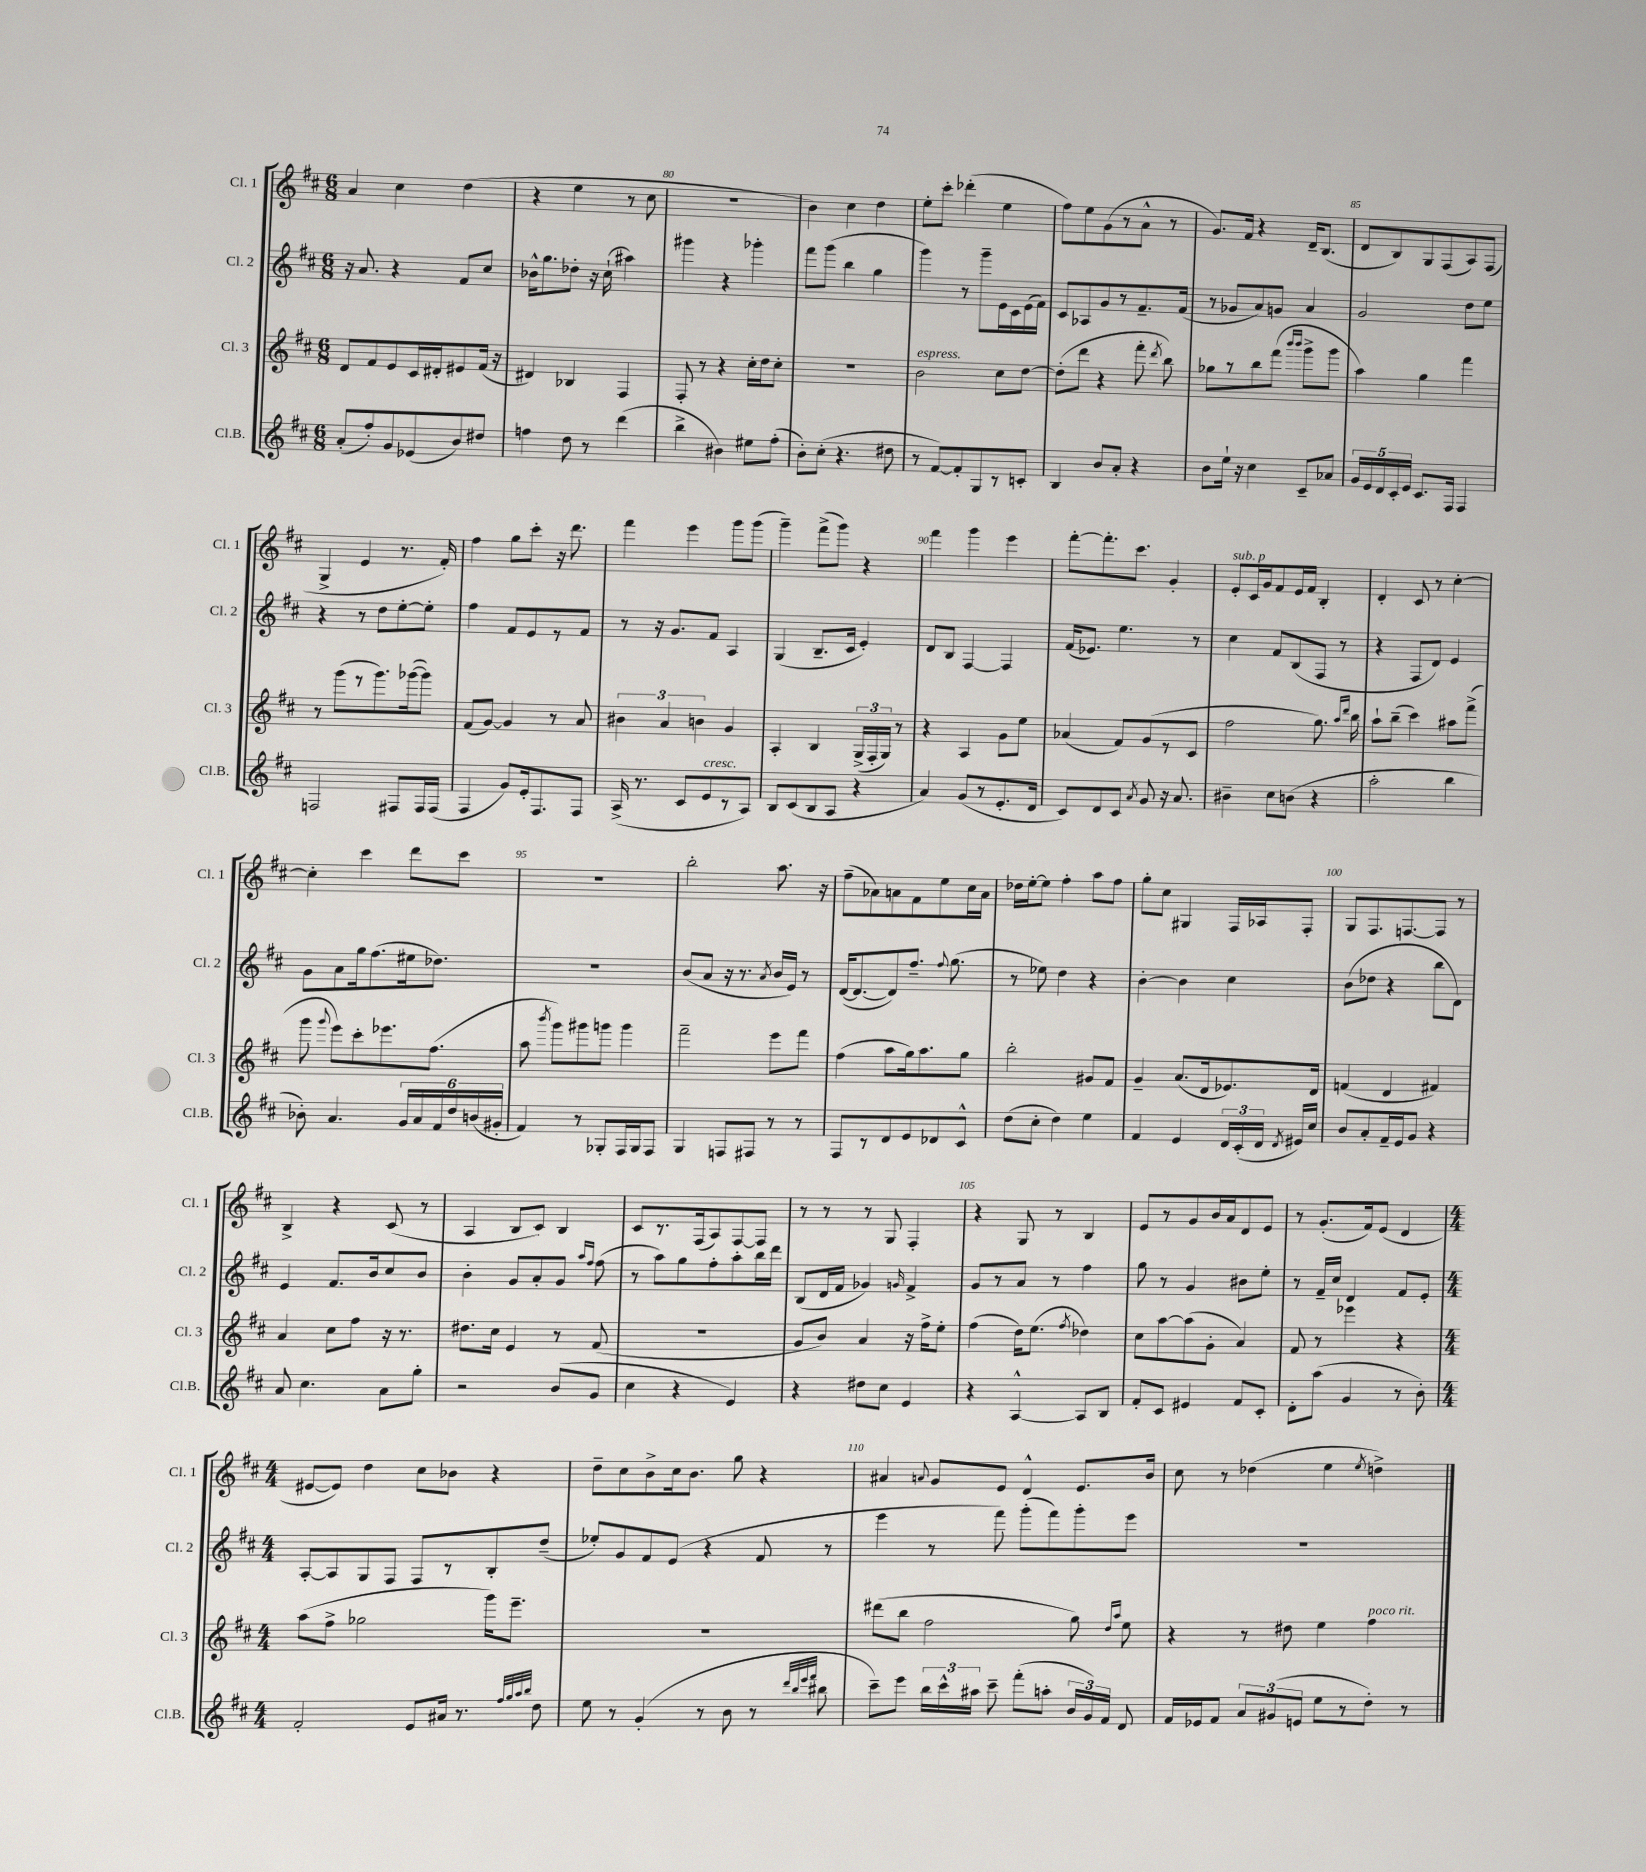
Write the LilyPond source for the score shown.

<<
\new StaffGroup <<
\new Staff = "s0" \with { instrumentName = "Cl. 1" shortInstrumentName = "Cl. 1" } {
    \clef treble \key d \major \numericTimeSignature \time 6/8
    \autoBeamOff a'4 cis''4 d''4( |
    r4 e''4 r8 cis''8 |
    R2. |
    b'4) cis''4 d''4 |
    e''8[-. cis'''8]-. des'''4-.( e''4 |
    fis''8[) e''8 g'8( r8 a'8]-^ r8 |
    g'8.[) fis'16] r4 d'16[-- b8.]( |
    d'8[ b8) g8 fis8( a8) fis8]( |
    g4-> e'4 r8. fis'16-.) |
    fis''4 g''8[ cis'''8]-. r16 d'''8. |
    fis'''4 e'''4 g'''8[ g'''8]( |
    g'''4--) fis'''8[->( g'''8]) r4 |
    fis'''4 g'''4 e'''4 |
    fis'''8[~-. fis'''8.-. cis'''8.] g'4-. |
    e'8[-.^\markup { \italic "sub. p" } cis'16 g'16 fis'8 e'16 fis'16] b4-. |
    d'4-. cis'8 r8 cis''4~-. |
    cis''4-. cis'''4 d'''8[ cis'''8] |
    R2. |
    b''2-. a''8. r16 |
    fis''8[--( aes'8) a'8 fis'8 e''8 cis''16 a'16] |
    des''16[ e''16~-. e''8] fis''4-. a''8[ fis''8] |
    g''8[-. cis''8] gis4 fis16[ aes16 fis8]-. |
    g8[ fis8. f8.~ f8] r8 |
    b4-> r4 cis'8( r8 |
    a4 b8[ cis'8]) b4 |
    cis'8[ r8. fis16( a8) fis8~ fis8] |
    r8 r8 r8 g8 fis4-. |
    r4 g8 r8 b4 |
    e'8[ r8 g'8 b'16 a'16 d'8 e'8] |
    r8 g'8.[-.( fis'16) e'8]( d'4 |
    \numericTimeSignature \time 4/4 eis'8[~ eis'8]) d''4 cis''8[ bes'8] r4 |
    d''8[-- cis''8 b'8-> cis''16 b'8.] g''8 r4 |
    ais'4 \appoggiatura { a'8 } g'8[ e'8] d'4-^ e'8.[ b'16] |
    cis''8 r8 des''4( e''4 \acciaccatura { e''8 } d''4->) \bar "|." |
}
\new Staff = "s1" \with { instrumentName = "Cl. 2" shortInstrumentName = "Cl. 2" } {
    \clef treble \key d \major \numericTimeSignature \time 6/8
    \autoBeamOff r16 a'8. r4 fis'8[ cis''8] |
    bes'16[-^ g''8. des''8]-. r16 cis''16-!( ais''4) |
    gis'''4 r4 ges'''4-. |
    fis'''8[ g'''8]( b''4 g''4 |
    g'''4) r8 g'''8[-- e'16 cis'16 e'16( fis'16]) |
    cis'8[ aes8 g'8 r8 fis'8.-- fis'16]( |
    r8 ges'8[ a'8) g'8] a'4 |
    g'2 d''8[ e''8] |
    r4 r8 d''8[ e''8~-. e''8]-. |
    fis''4 fis'8[ e'8 r8 fis'8] |
    r8 r16 g'8.[ fis'8] a4 |
    g4( b8.[-- cis'16] e'4-.) |
    d'8[ b8] fis4~ fis4 |
    fis'16[( ees'8.]) e''4. r8 |
    cis''4 fis'8[ b8( fis8] r8 |
    r4 fis8[ d'8]) e'4 |
    g'8[ a'8 g''16 fis''8.( eis''16 des''8.]) |
    R2. |
    b'8[( a'8] r16 r8. \acciaccatura { a'8 } b'16[ e'16]) r8 |
    d'16[~( d'8.~ d'8) fis''8.]-- \appoggiatura { fis''8 } g''8.( |
    r8 ees''8) d''4 r4 |
    b'4~-. b'4 cis''4 |
    b'8[( des''8] r4 b''8[ d'8]) |
    e'4 fis'8.[ b'16 cis''8 b'8] |
    b'4-. g'8[ a'8-. g'8] \grace { a''16[ fis''16] } fis''8( |
    r8 a''8[) g''8 fis''8-. a''8-. b''16 d'''16] |
    b8[( d'16 fis'16] ges'4) \grace { g'16 } fis'4-> |
    g'8[ r8 a'8] r8 fis''4 |
    g''8 r8 g'4 bis'8[ e''8]-. |
    r8 fis'16[-- cis''16] d'4 fis'8[ e'8]-. |
    \numericTimeSignature \time 4/4 a8[~-. a8 g8 fis8] fis8[ r8 b8-. d''8]--( |
    ees''8[-.) g'8 fis'8 e'8]( r4 fis'8 r8 |
    e'''4 r8 fis'''8) g'''8[-.( fis'''8) g'''8-. e'''8] |
    R1 \bar "|." |
}
\new Staff = "s2" \with { instrumentName = "Cl. 3" shortInstrumentName = "Cl. 3" } {
    \clef treble \key d \major \numericTimeSignature \time 6/8
    \autoBeamOff d'8[ fis'8 e'8 cis'16 dis'16-. eis'8 fis'16]( r16 |
    dis'4) bes4 fis4 |
    fis8-. r8 r4 cis''16[-. d''16 cis''8]-. |
    R2. |
    b'2^\markup { \italic "espress." } cis''8[ d''8]~ |
    d''8[-.( d'''8] r4 fis'''8-. \acciaccatura { d'''8 } b''8) |
    ges''8[ r8 b''8 fis'''8]( \grace { b'''16[ b'''16] } g'''8[-> g'''8] |
    a''4) g''4 fis'''4 |
    r8 g'''8[( r8 g'''8.) ges'''16~( ges'''8]) |
    fis'8[( g'8]~) g'4 r8 a'8 |
    \tuplet 3/2 { bis'4 a'4 b'4 } g'4 |
    a4-. b4 \tuplet 3/2 { g16[->( fis16-. g16]) } r8 |
    r4 a4 g'8[ e''8] |
    aes'4( fis'8[) g'8( r8 cis'8] |
    fis''2 g''8.) \grace { a''16[ d'''16] } b''16 |
    a''8[-! b''8]--( cis'''4) ais''8[ fis'''8]->( |
    g'''8 \appoggiatura { g'''8 } e'''8[) cis'''8-. ees'''8. fis''8.]( |
    a''8 \acciaccatura { b'''8 } g'''8[) gis'''8 g'''8] g'''4 |
    fis'''2-- e'''8[ fis'''8] |
    fis''4( a''8[ g''16) a''8. g''8] |
    b''2-. gis'8[ fis'8] |
    g'4-- a'8.[( d'16 ees'8.) d'16] |
    f'4( d'4 fis'4) |
    a'4 cis''8[ fis''8] r16 r8. |
    dis''8.[ cis''16] e'4 r8 fis'8( |
    R2. |
    g'8[ b'8]) a'4 r16 fis''16[-> e''8]-. |
    fis''4( d''16[) e''8.]( \acciaccatura { fis''8 } des''4) |
    cis''8[ a''8~ a''8( g'8]-. a'4) |
    fis'8 r8 ees'''4 r4 |
    \numericTimeSignature \time 4/4 a''8[( fis''8]-> ges''2 g'''16[) e'''8.]-- |
    R1 |
    dis'''8[( b''8] fis''2 g''8) \grace { d''16[ a''16] } e''8 |
    r4 r8 dis''8 e''4 fis''4^\markup { \italic "poco rit." } \bar "|." |
}
\new Staff = "s3" \with { instrumentName = "Cl.B." shortInstrumentName = "Cl.B." } {
    \clef treble \key d \major \numericTimeSignature \time 6/8
    \autoBeamOff a'8[-.( fis''8-.) g'8 ees'8( b'8) dis''8] |
    f''4 d''8 r8 d'''4( |
    b''4-> bis'4) eis''8[ fis''8]-.( |
    b'8[-.) cis''8]-.( r4. dis''8 |
    r8 fis'8[~) fis'8-. g8 r8 c'8]-. |
    b4 b'8[ a'8]-. r4 |
    b'8[ e''16]-! r16 cis''4 cis'8[-- aes'8] |
    \tuplet 5/4 { g'16[ e'16 d'16 cis'16-. e'16] } cis'8.[ fis16] fis4 |
    f2 fis8[ fis16 fis16]( |
    fis4 g'8[) e'16-. fis8. fis8] |
    a16->( r8. cis'8[ e'8^\markup { \italic "cresc." } r8 a8]) |
    b8[ cis'8( b8 a8] r4 |
    a'4) g'8[( r8 e'8.-. d'16] |
    cis'8[) d'8 cis'8] \acciaccatura { a'8 } g'8 r16 a'8. |
    bis'4-- cis''8[ b'8]( r4 |
    a''2-. b''4 |
    bes'8-.) a'4. \tuplet 6/4 { g'16[ a'16 fis'16 d''16 b'16( gis'16]-. } |
    fis'4) r8 ges8[-. fis16 ges16 fis8] |
    g4 f8[ fis8] r8 r8 |
    fis8[ r8 d'8 e'8 des'8 cis'8]-^ |
    d''8[( cis''8]-. d''4) e''4 |
    fis'4 e'4 \tuplet 3/2 { d'16[ cis'16-.( d'16] } \acciaccatura { d'8 } eis'16[) cis''16] |
    b'8[ a'8-. fis'16-- e'16 g'8] r4 |
    a'8 cis''4. a'8[ g''8]-. |
    r2 b'8[( g'8] |
    cis''4 r4 e'4) |
    r4 dis''8[ cis''8] e'4 |
    r4 a4~-^ a8[ b8] |
    fis'8[-. cis'8] eis'4 fis'8[ cis'8]-. |
    d'8[-. a''8]( g'4 r8 b'8-.) |
    \numericTimeSignature \time 4/4 fis'2-. e'8[ ais'16] r8. \grace { fis''32[ g''32 a''32 b''32] } d''8 |
    e''8 r8 g'4-.( r8 b'8 r8 \grace { d'''32[ b''32 e'''32 fis'''32] } bis''8 |
    cis'''8[--) e'''8] \tuplet 3/2 { b''16[ cis'''16-^ ais''16] } cis'''8-- fis'''8[-.( a''8]-. \tuplet 3/2 { b'16[ g'16) fis'16] } d'8 |
    fis'16[ ees'16 fis'8] \tuplet 3/2 { a'8[ gis'8( e'8] } e''8[ r8 d''8]-.) r8 \bar "|." |
}
>>
>>
\layout { \context { \Score currentBarNumber = #78 \override BarNumber.break-visibility = ##(#f #t #t) barNumberVisibility = #(every-nth-bar-number-visible 5) } }
